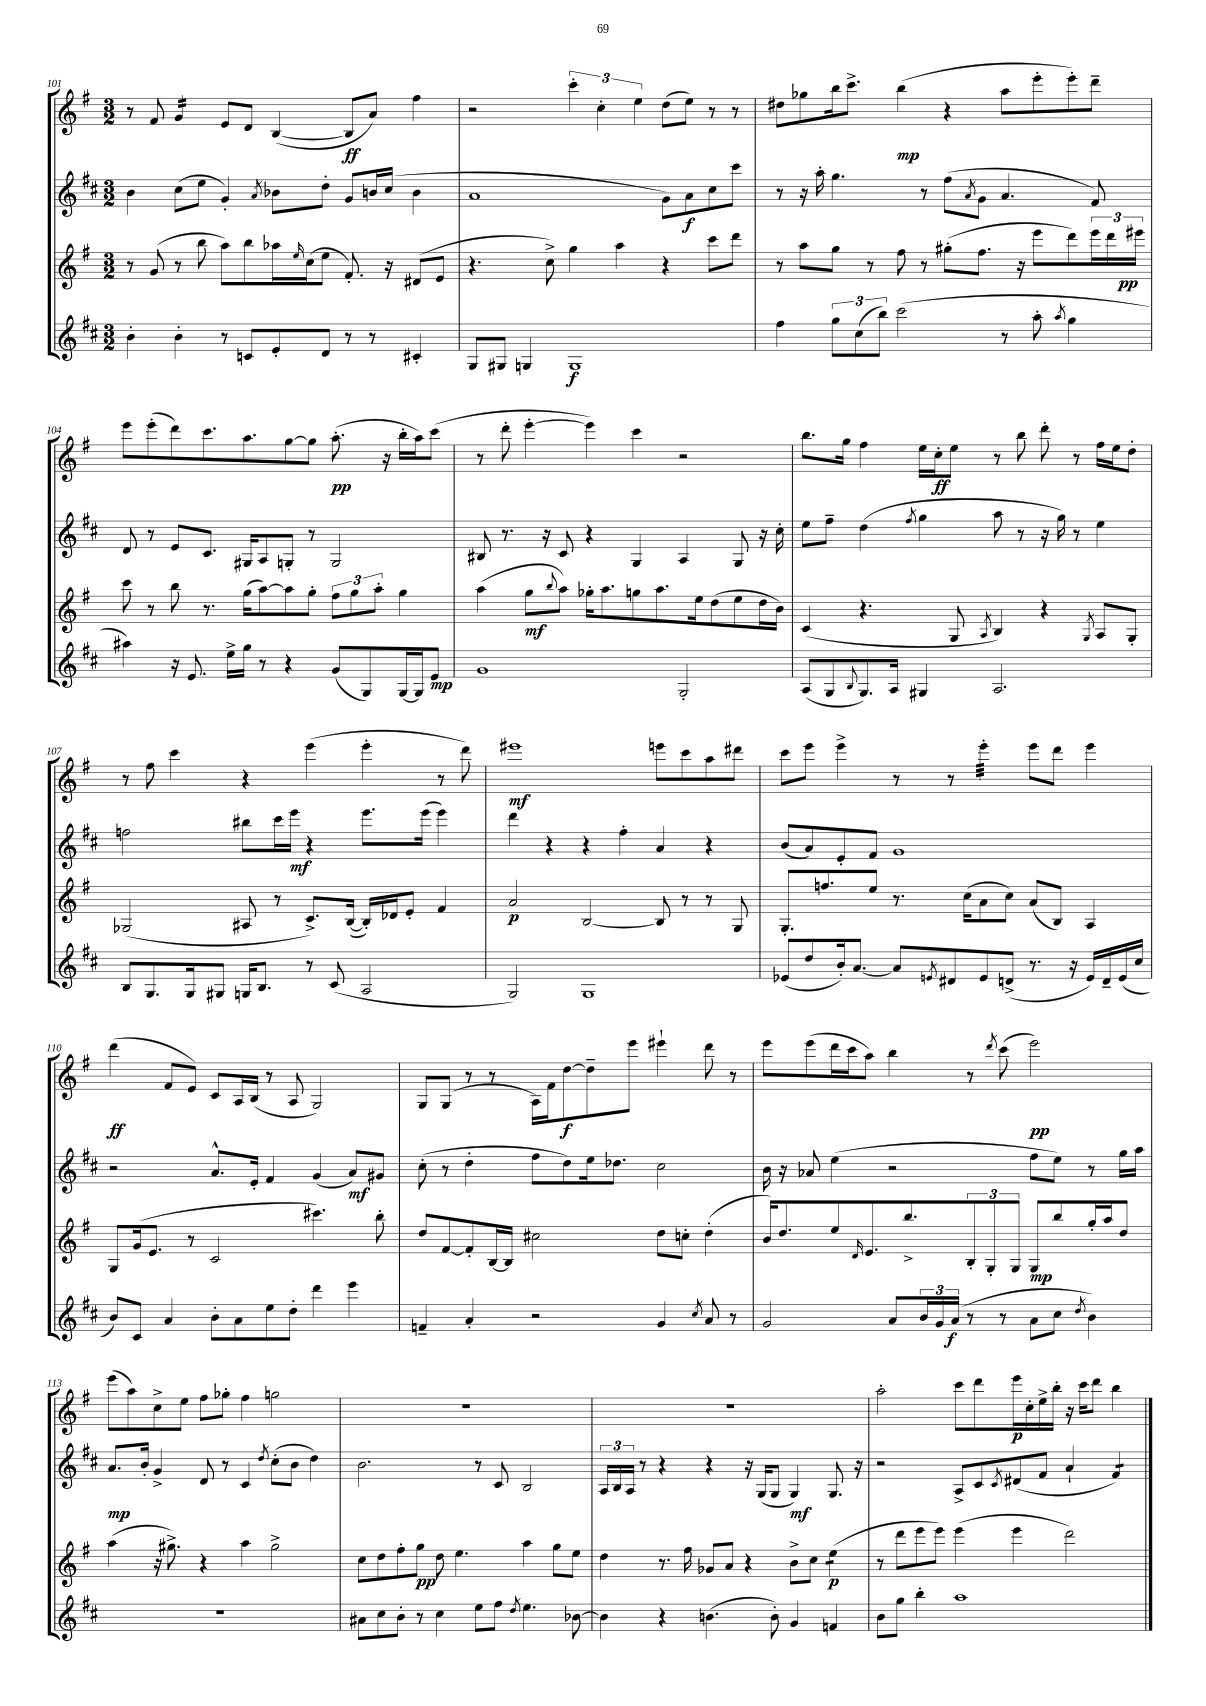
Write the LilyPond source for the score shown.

<<
\new StaffGroup <<
\new Staff = "s0" {
    \clef treble \key g \major \numericTimeSignature \time 3/2
    r8 fis'8 g'4:16 e'8 d'8 b4~( b8\ff a'8) fis''4 |
    r2 \tuplet 3/2 { c'''4-. c''4-. e''4 } d''8( e''8) r8 r8 |
    dis''8 ges''8 b''16 c'''8.-> b''4\mp( r4 a''8 e'''8-. e'''8-.) d'''8-- |
    e'''8 e'''8-.( d'''8) c'''8. a''8. g''8~ g''8 a''8.-.\pp( r16 b''16-. a''16) c'''8( |
    r8 d'''8-. e'''4~-. e'''4) c'''4 r2 |
    b''8. g''16 fis''4 e''16 c''16-.\ff e''8 r8 b''8 d'''8-. r8 fis''16 e''16 d''8-. |
    r8 fis''8 c'''4 r4 e'''4( e'''4-. r8 d'''8) |
    eis'''1\mf e'''8 c'''8 a''8 dis'''8 |
    c'''8 e'''8 e'''4-> r8 r8 e'''4:32-. e'''8 d'''8 e'''4 |
    d'''4\ff( fis'8 e'8) c'8 a16 b16( r8 a8 g2) |
    g8 g8( r8 r8 a16) fis'16 d''8~\f d''8-- e'''8 eis'''4-! d'''8 r8 |
    e'''8 e'''8( d'''16 c'''16 a''8) b''4 r8 \acciaccatura { d'''8 } c'''8( e'''2\pp) |
    e'''8( a''8) c''8-> e''8 fis''8 ges''8-. fis''4 g''2 |
    R1. |
    R1. |
    a''2-. c'''8 d'''8 e'''16\p c''16-. e''16-> b''16-. r16 c'''16 d'''8 b''4 \bar "|." |
}
\new Staff = "s1" {
    \clef treble \key d \major \numericTimeSignature \time 3/2
    b'4 cis''8( e''8 g'4-.) \acciaccatura { a'8 } bes'8 d''8-. g'8 b'16 cis''16( b'4 |
    a'1 g'8) a'8\f cis''8 cis'''8 |
    r8 r16 a''16-. g''4. r8 fis''8( \acciaccatura { a'8 } g'8 a'4. fis'8) |
    d'8 r8 e'8 cis'8. gis16 a8 g8-. r8 g2 |
    bis8 r8. r16 cis'8 r4 g4 a4 g8 r16 cis''16-. |
    e''8 fis''8-- d''4( \acciaccatura { fis''8 } g''4 a''8 r8 r16 g''16) r8 e''4 |
    f''2 bis''8 cis'''16 e'''16\mf r4 e'''8. e'''16( e'''4) |
    d'''4 r4 r4 fis''4-. a'4 r4 |
    b'8( a'8) e'8-. fis'8 g'1 |
    r2 a'8.-^ e'16-. fis'4 g'4( a'8\mf) gis'8 |
    cis''8-.( r8 d''4-. fis''8 d''8) e''16 des''8. cis''2 |
    b'16 r16 aes'8 e''4( r2 fis''8 e''8) r8 g''16 a''16 |
    a'8.\mp b'16-. g'4-> d'8 r8 cis'4 \acciaccatura { d''8 } cis''8-.( b'8 d''4) |
    b'2. r8 cis'8 b2 |
    \tuplet 3/2 { a16 b16 a16 } r8 r4 r4 r16 g16( g8 g4\mf) g8. r16 |
    r2 a8-> cis'8 \acciaccatura { cis'8 } dis'8( fis'8 a'4-! fis'4:8) \bar "|." |
}
\new Staff = "s2" {
    \clef treble \key g \major \numericTimeSignature \time 3/2
    r8 g'8( r8 b''8 a''8) b''8 aes''16 \grace { e''16 } c''16( e''8 fis'8.-.) r16 dis'8( e'8 |
    r4. c''8->) g''4 a''4 r4 c'''8 d'''8 |
    r8 a''8 g''8 r8 fis''8 r8 gis''8-.( fis''8. r16 e'''8 d'''8) \tuplet 3/2 { e'''16 d'''16 eis'''16\pp } |
    c'''8 r8 b''8 r8. g''16( a''8~) a''8 g''8-. \tuplet 3/2 { fis''8 g''8 a''8-. } g''4 |
    a''4( g''8\mf \appoggiatura { b''8 } a''8) ges''16-. a''8. g''8 a''8. e''16 d''8( e''8 d''16 b'16) |
    c'4( r4. g8 \acciaccatura { a8 } b4) r4 \acciaccatura { g8 } a8 g8-. |
    ges2( ais8 r8 c'8.->) b16~( b16-.) des'16 e'8-. fis'4 |
    a'2\p b2~ b8 r8 r8 g8 |
    g8.-. f''8. e''8 r8. c''16( a'8 c''8) a'8( b8) a4 |
    g8 g'16( e'8. r8 c'2 cis'''4.) b''8-. |
    d''8 fis'8~ fis'8-. b16~ b16 cis''2 d''8 c''8-. d''4-.( |
    b'16) d''8. e''8 \grace { d'16 } e'8. b''8.-> \tuplet 3/2 { b8-. g8-. g8 } g8\mp b''8 g''16-. a''16 d''8 |
    a''4( r16 gis''8.->) r4 a''4 gis''2-> |
    c''8 d''8 fis''8-. g''8\pp d''8 e''4. a''4 g''8 e''8 |
    d''4 r8. fis''16 ges'8 a'8 r4 b'8-> c''8 e''4:8\p( |
    r8 d'''8 e'''8 e'''8) e'''4( e'''4 d'''2) \bar "|." |
}
\new Staff = "s3" {
    \clef treble \key d \major \numericTimeSignature \time 3/2
    b'4-. b'4-. r8 c'8 e'8-. d'8 r8 r8 cis'4-. |
    g8 gis8 g4 g1\f |
    fis''4 \tuplet 3/2 { g''8 cis''8( b''8) } cis'''2( r8 a''8-. \acciaccatura { a''8 } g''4 |
    ais''4) r16 e'8. e''16-> g''16 r8 r4 g'8( g8) g16~ g16 e'8\mp |
    g'1 g2-. |
    a8( g8 \appoggiatura { b8 } g8.) a16 gis4 a2. |
    b8 g8. g16 gis8 g16 b8. r8 cis'8( a2 |
    g2) g1 |
    ees'8( d''8 b'16-.) a'8.~ a'8 \acciaccatura { e'8 } dis'8 e'8 d'8->( r8. r16 e'16) d'16-- e'16( cis''16 |
    b'8) cis'8 a'4 b'8-. a'8 e''8 d''8-. d'''4 e'''4 |
    f'4-- a'4-. r2 g'4 \acciaccatura { cis''8 } a'8 r8 |
    g'2 a'8 \tuplet 3/2 { b'16 g'16 a'16\f( } r8 r8 a'8 cis''8 \acciaccatura { d''8 } b'4) |
    R1. |
    ais'8 cis''8 b'8-. r8 cis''4 e''8 fis''8 \acciaccatura { d''8 } e''4. bes'8~ |
    bes'4 r4 b'4.( b'8-.) g'4 f'4 |
    b'8 g''8 b''4-. a''1 \bar "|." |
}
>>
>>
\layout { \context { \Score currentBarNumber = #101 } }
